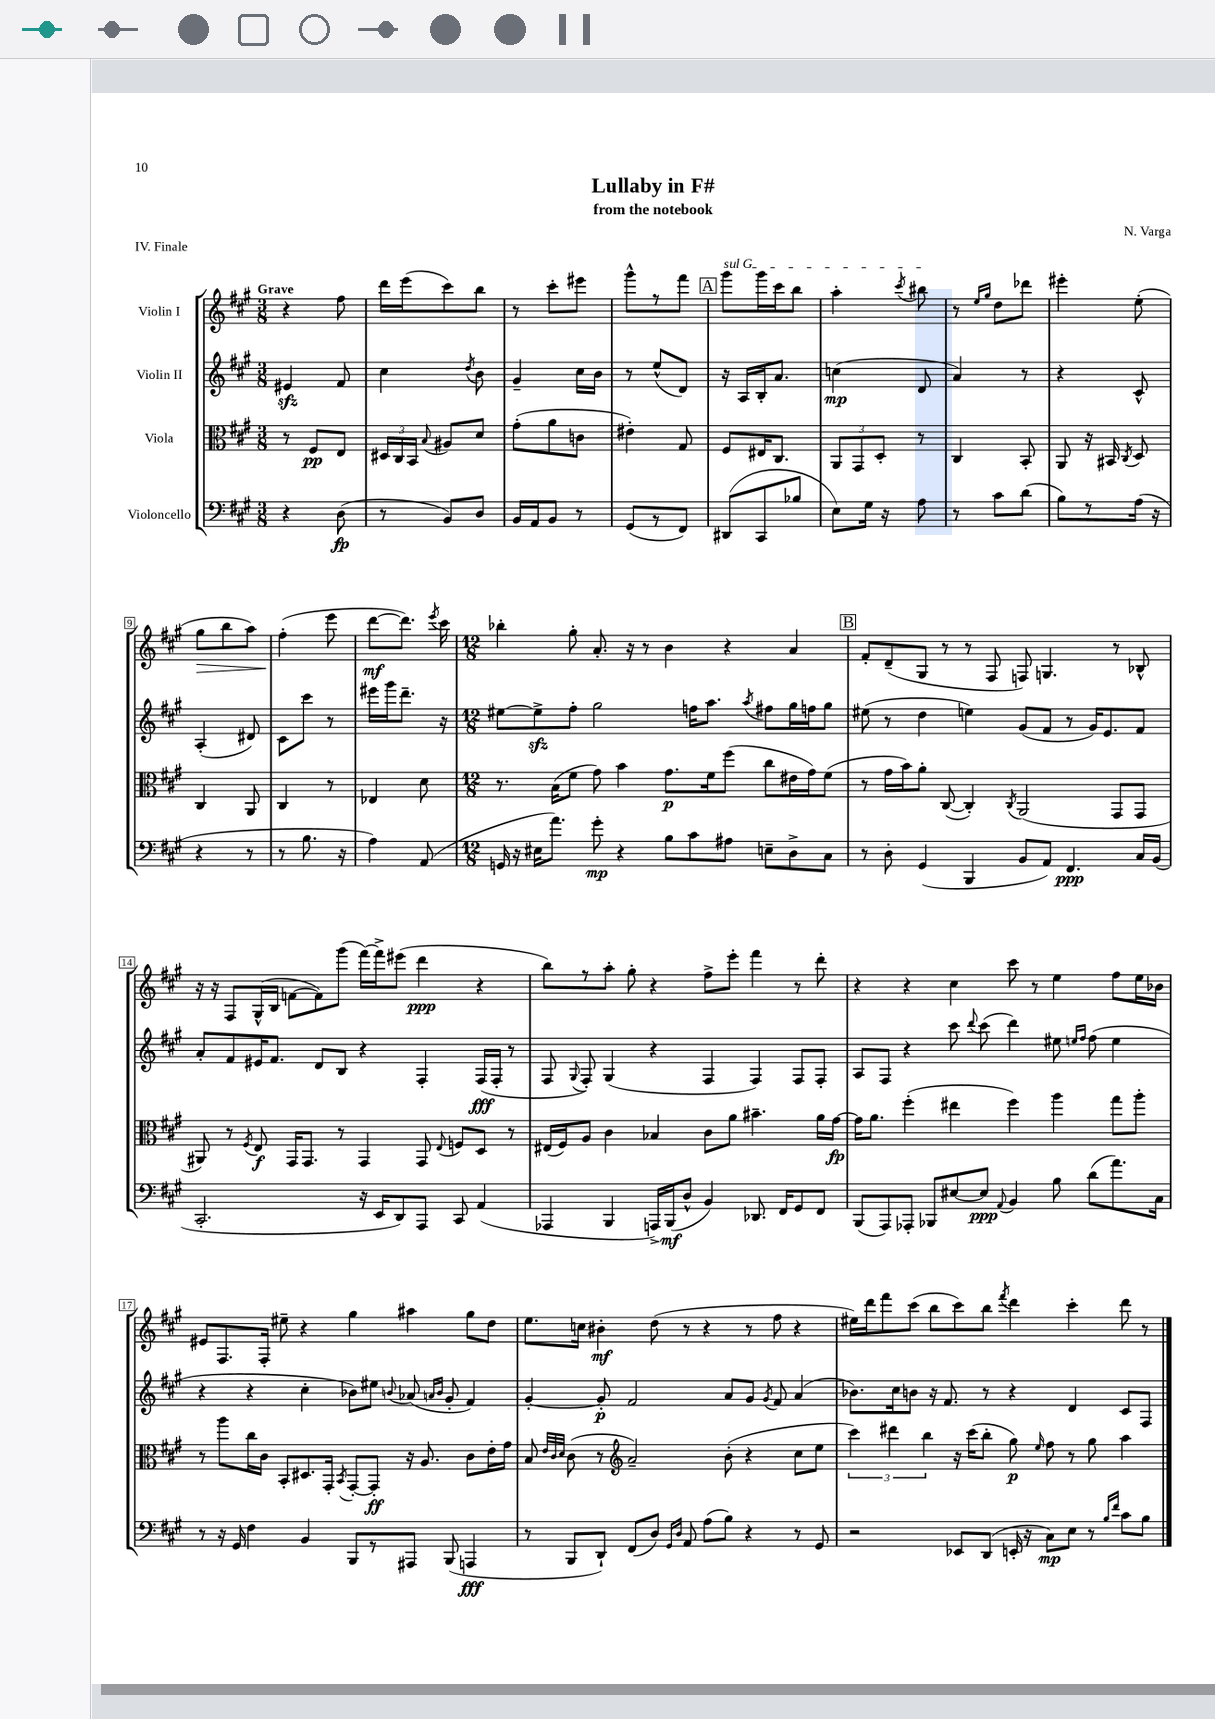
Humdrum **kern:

**kern	**dynam	**kern	**dynam	**kern	**dynam	**kern	**dynam
*part4	*part4	*part3	*part3	*part2	*part2	*part1	*part1
*staff4	*staff4	*staff3	*staff3	*staff2	*staff2	*staff1	*staff1
*I"Violoncello	*	*I"Viola	*	*I"Violin II	*	*I"Violin I	*
*clefF4	*	*clefC3	*	*clefG2	*	*clefG2	*
*k[f#c#g#]	*	*k[f#c#g#]	*	*k[f#c#g#]	*	*k[f#c#g#]	*
*M3/8	*	*M3/8	*	*M3/8	*	*M3/8	*
=1	=1	=1	=1	=1	=1	=1	=1
!	!	!	!	!	!	!LO:TX:a:B:t=Grave	!
4r	.	8r	.	4e#Xzz/	.	4r	.
.	.	8F#/L	pp	.	.	.	.
(8D\	fp	8E/J	.	8f#/	.	8ff#\	.
=2	=2	=2	=2	=2	=2	=2	=2
8r	.	24D#X/LL	.	4cc#\	.	16ddd\LL	.
.	.	24C#/	.	.	.	.	.
.	.	.	.	.	.	(16eee\J	.
.	.	24BB/JJ	.	.	.	.	.
.	.	8qqB/	.	.	.	.	.
8BB/L)	.	8A#X/L	.	.	.	8ccc#\)	.
.	.	.	.	8qdd/	.	.	.
8D/J	.	8d/J	.	8b\	.	8bb\J	.
=3	=3	=3	=3	=3	=3	=3	=3
16BB/LL	.	(8g#'\L	.	4g#~/	.	8r	.
16AA/J	.	.	.	.	.	.	.
8BB/J	.	8a\	.	.	.	8ccc#'\L	.
8r	.	8cn\J	.	16cc#\LL	.	8eee#X\J	.
.	.	.	.	16b\JJ	.	.	.
=4	=4	=4	=4	=4	=4	=4	=4
(8GG#/L	.	4e#X'\)	.	8r	.	8ggg#^^\L	.
8r	.	.	.	(8ee^^/L	.	8r	.
8FF#/J)	.	8G#/	.	8d/J)	.	8fff#\J	.
!!LO:REH:place=s1:t=A
=5	=5	=5	=5	=5	=5	=5	=5
!	!	!	!	!	!	!LO:TX:a:i:t=sul G	!
(8DD#X/L	.	8F#/L	.	16r	.	8ggg#\L	.
.	.	.	.	16A/LL	.	.	.
8CC#/	.	16E#X/K	.	16B'/J	.	16ggg#\L	.
.	.	8.C#/J	.	8.a/J	.	16ccc#\J	.
8B-X/J	.	.	.	.	.	8bb\J	.
=6	=6	=6	=6	=6	=6	=6	=6
8E\L)	.	12AA/L	.	(4ccn\	mp	4aa'\	.
.	.	12GG#/	.	.	.	.	.
16G#\Jk	.	.	.	.	.	.	.
.	.	12D'/J	.	.	.	.	.
16r	.	.	.	.	.	.	.
.	.	.	.	.	.	8qccc#/	.
8A\	.	8r	.	8d/	.	8bb#X\	.
=7	=7	=7	=7	=7	=7	=7	=7
8r	.	4C#/	.	4a/)	.	8r	.
.	.	.	.	.	.	16qqee/LL	.
.	.	.	.	.	.	16qqgg#/JJ	.
8c#\L	.	.	.	.	.	8dd\L	.
(8d\J	.	8BB'/	.	8r	.	8ddd-X\J	.
=8	=8	=8	=8	=8	=8	=8	=8
8B\L)	.	8AA/	.	4r	.	4eee#X'\	.
8r	.	16r	.	.	.	.	.
.	.	16BB#X/	.	.	.	.	.
.	.	8qC#/	.	.	.	.	.
(16A\Jk	.	8D/	.	8c#^^/	.	(8ee'\	.
16r	.	.	.	.	.	.	.
!!LO:LB:g=z
=9	=9	=9	=9	=9	=9	=9	=9
!	!	!	!	!	!	!	!LO:HP:b
4r	.	4C#/	.	(4A'/	.	8gg#\L	>
.	.	.	.	.	.	8bb\	.
8r	.	8AA/	.	8d#X/)	.	8aa\J)	.
=10	=10	=10	=10	=10	=10	=10	=10
8r	.	4C#/	.	8c#\L	.	(4ff#'\	.
8.B\	.	.	.	8ccc#\J	.	.	.
.	.	8r	.	8r	.	8eee\	]
16r	.	.	.	.	.	.	.
=11	=11	=11	=11	=11	=11	=11	=11
4A\)	.	4E-X/	.	16eee#X\LL	.	[8ddd\L	mf
.	.	.	.	16ggg#\J	.	.	.
.	.	.	.	8.ddd~\J	.	8.ddd\J])	.
(8AA/	.	8d\	.	.	.	.	.
.	.	.	.	.	.	8qeee/	.
.	.	.	.	16r	.	16ccc#\	.
=12	=12	=12	=12	=12	=12	=12	=12
*M12/8	*	*M12/8	*	*M12/8	*	*M12/8	*
16GGn/	.	8.r	.	[8ee#X\L	.	4bb-X'\	.
16r	.	.	.	.	.	.	.
16E#X\KL	.	.	.	8ee#zz^\]	.	.	.
8.a\J)	.	(16B\KL	.	.	.	.	.
.	.	8f#\J	.	8ff#'\J	.	8gg#'\	.
8g#'\	mp	8g#\)	.	2gg#\	.	8.a'/	.
4r	.	4b\	.	.	.	.	.
.	.	.	.	.	.	16r	.
.	.	.	.	.	.	8r	.
8B\L	.	8.g#\L	p	.	.	4b\	.
8c#\	.	.	.	16ffn\KL	.	.	.
.	.	16f#\k	.	8.aa\J	.	.	.
8A#X\J	.	(8ff#\J	.	.	.	4r	.
.	.	.	.	8qaa/	.	.	.
8En~\L	.	8cc#\L	.	8ff#X\L	.	.	.
8D^\	.	16e#X\L	.	16gg#\L	.	4a/	.
.	.	16g#\J)	.	16ffn\J	.	.	.
8C#\J	.	(8f#\J	.	8gg#\J	.	.	.
!!LO:REH:place=s1:t=B
=13	=13	=13	=13	=13	=13	=13	=13
8r	.	8r	.	(8ee#X\	.	8f#'/L	.
8D'\	.	16g#\LL	.	8r	.	(8d~/	.
.	.	16b\J)	.	.	.	.	.
(4GG#/	.	8a'\J	.	4dd\	.	8G#/J	.
.	.	([8C#/	.	.	.	8r	.
4BBB/	.	4C#'/])	.	4een\)	.	8r	.
.	.	.	.	.	.	8F#/	.
.	.	8qC#/	.	.	.	.	.
8BB/L	.	(2AA/	.	(8g#/L	.	8Fn/)	.
8AA/J)	.	.	.	8f#/J	.	4.Gn/	.
4.FF#/	ppp	.	.	8r	.	.	.
.	.	.	.	16g#/KL)	.	.	.
.	.	.	.	8.e/	.	.	.
.	.	8GG#/L	.	.	.	8r	.
16C#/LL	.	8GG#/J	.	8f#/J	.	8B-X^^/	.
(16BB/JJ	.	.	.	.	.	.	.
!!LO:LB:g=z
=14	=14	=14	=14	=14	=14	=14	=14
2.CC#'/	.	8AA#X/)	.	8a'/L	.	16r	.
.	.	.	.	.	.	16r	.
.	.	8r	.	8f#/	.	8F#/L	.
.	.	8qF#/	.	.	.	.	.
.	.	8E/	f	16e#X/K	.	(16G#^^/L	.
.	.	.	.	8.f#/J	.	16B/JJ	.
.	.	16GG#/KL	.	.	.	[8fn\L	.
.	.	8.GG#/J	.	.	.	.	.
.	.	.	.	8d/L	.	8f\])	.
.	.	8r	.	8B/J	.	(8ggg#\J	.
16r	.	4GG#/	.	4r	.	[16fff#\LL)	.
16EE/KL	.	.	.	.	.	16fff#^\J]	.
8DD/)	.	.	.	.	.	(8eee#X\J	.
8AAA/J	.	8GG#/	.	4F#'/	.	4ddd\	ppp
.	.	8qqE/	.	.	.	.	.
8CC#/	.	8Fn/L	.	.	.	.	.
(4AA/	.	8D/J	.	(16F#/LL	fff	4r	.
.	.	.	.	16F#'/JJ	.	.	.
.	.	8r	.	8r	.	.	.
=15	=15	=15	=15	=15	=15	=15	=15
4AAA-X/	.	(16E#X/LL	.	8F#/	.	8bb\L)	.
.	.	16F#/J)	.	.	.	.	.
.	.	.	.	8qqG#/	.	.	.
.	.	8A/J	.	8F#'/)	.	8r	.
4BBB/	.	4c#\	.	(4G#/	.	8aa'\J	.
.	.	.	.	.	.	8gg#'\	.
16AAAn^/LL)	.	4B-X/	.	4r	.	4r	.
(16BBB/J	mf	.	.	.	.	.	.
8D^^/J	.	.	.	.	.	.	.
4BB/)	.	8c#\L	.	4F#/	.	8ff#^\L	.
.	.	8a\J	.	.	.	8eee'\J	.
8.DD-X/	.	4.b#X~\	.	4F#/)	.	4fff#\	.
16FF#/KL	.	.	.	.	.	.	.
8GG#/	.	.	.	8F#/L	.	8r	.
8FF#/J	.	16a\LL	.	8F#'/J	.	8ddd'\	.
.	.	[16g#\JJ	fp	.	.	.	.
=16	=16	=16	=16	=16	=16	=16	=16
(8BBB/L	.	16g#\KL]	.	8A/L	.	4r	.
.	.	8.a\J	.	.	.	.	.
8AAA/)	.	.	.	8F#/J	.	.	.
8AAA-X'/J	.	(4ff#'\	.	4r	.	4r	.
8BBB-X/L	.	.	.	.	.	.	.
[8E#X/	.	4ee#X\	.	8ccc#\	.	4cc#\	.
.	.	.	.	8qqddd/	.	.	.
8E#/J]	ppp	.	.	(8ccc#\	.	.	.
8qqAA/	.	.	.	.	.	.	.
4BB/	.	4ff#\)	.	4ddd\)	.	8ccc#\	.
.	.	.	.	.	.	8r	.
8B\	.	4aa\	.	8ee#X\	.	4ee\	.
.	.	.	.	16qqeen/LL	.	.	.
.	.	.	.	16qqff#/JJ	.	.	.
(8d\L	.	.	.	(8ff#\	.	.	.
8.a\)	.	8gg#\L	.	4ee\	.	8ff#\L	.
.	.	8aa'\J	.	.	.	16ee\L	.
16C#\Jk	.	.	.	.	.	16b-X\JJ	.
!!LO:LB:g=z
=17	=17	=17	=17	=17	=17	=17	=17
8r	.	8r	.	4r	.	8e#X/L	.
16r	.	8aa\L	.	.	.	8.F#/	.
16GG#/	.	.	.	.	.	.	.
4F#\	.	16cc#\L	.	4r	.	.	.
.	.	16c#\JJ	.	.	.	16F#'/Jk	.
.	.	8BB'/L	.	.	.	8ee#X~\	.
4BB/	.	8.D#X/	.	4cc#'\	.	4r	.
.	.	16GG#'/Jk	.	.	.	.	.
.	.	8qBB/	.	.	.	.	.
8BBB/L	.	[8GG#'/L	.	8b-X\L)	.	4gg#\	.
8r	.	8GG#'/J]	ff	8ee#X\J	.	.	.
.	.	.	.	8qqbn/	.	.	.
8AAA#X/J	.	16r	.	(8a-X/	.	4aa#X\	.
.	.	8.A/	.	.	.	.	.
.	.	.	.	16qqan/LL	.	.	.
.	.	.	.	16qqb/JJ	.	.	.
(8BBB/	.	.	.	8g#'/	.	.	.
4AAAn/	fff	8c#\L	.	4f#/)	.	8gg#\L	.
.	.	16e'\L	.	.	.	8dd\J	.
.	.	16g#\JJ	.	.	.	.	.
=18	=18	=18	=18	=18	=18	=18	=18
8r	.	8B/	.	[4g#'/	.	8.ee\L	.
.	.	32qqe/LLL	.	.	.	.	.
.	.	32qqc#/	.	.	.	.	.
.	.	32qqd/JJJ	.	.	.	.	.
8BBB/L	.	(8c#\	.	.	.	.	.
.	.	.	.	.	.	16ccn\Jk	.
8DD`/J)	.	8r	.	8g#'/]	p	4b#X'\	mf
*	*	*clefG2	*	*	*	*	*
(8FF#/L	.	2a~/)	.	2f#/	.	.	.
8D/J)	.	.	.	.	.	(8dd\	.
16qqGG#/LL	.	.	.	.	.	.	.
16qqD/JJ	.	.	.	.	.	.	.
8AA/	.	.	.	.	.	8r	.
(8A\L	.	.	.	.	.	4r	.
8B\J)	.	(8b'\	.	8a/L	.	.	.
4r	.	4r	.	8g#/J	.	8r	.
.	.	.	.	8qg#/	.	.	.
.	.	.	.	8f#/	.	8ff#\	.
8r	.	8cc#\L	.	(4a/	.	4r	.
8GG#/	.	8ee\J	.	.	.	.	.
=19	=19	=19	=19	=19	=19	=19	=19
2r	.	6ccc#\)	.	8.b-X\L)	.	16ee#X\LL)	.
.	.	.	.	.	.	16ddd\J	.
.	.	.	.	.	.	8fff#\	.
.	.	6ddd#X\	.	.	.	.	.
.	.	.	.	16cc#\k	.	.	.
.	.	.	.	8bn\J	.	(8ccc#\J	.
.	.	6bb\	.	.	.	.	.
.	.	.	.	16r	.	8bb\L	.
.	.	.	.	8.f#/	.	.	.
8EE-X/L	.	16r	.	.	.	8ccc#\)	.
.	.	(16ccc#\KL	.	.	.	.	.
(8DD/J	.	8bb'\J	.	8r	.	8bb\J	.
.	.	.	.	.	.	8qfff#/	.
16EEn'/	.	8gg#\)	p	4r	.	4ddd\	.
16r	.	.	.	.	.	.	.
.	.	16qqee/	.	.	.	.	.
8C#\L)	mp	8ff#\	.	.	.	.	.
8E\J	.	8r	.	4d/	.	4ccc#'\	.
8r	.	8gg#\	.	.	.	.	.
16qqB/LL	.	.	.	.	.	.	.
16qqf#/JJ	.	.	.	.	.	.	.
8c#\L	.	4aa\	.	8c#/L	.	8ddd\	.
8B\J	.	.	.	8F#/J	.	8r	.
==	==	==	==	==	==	==	==
*-	*-	*-	*-	*-	*-	*-	*-
